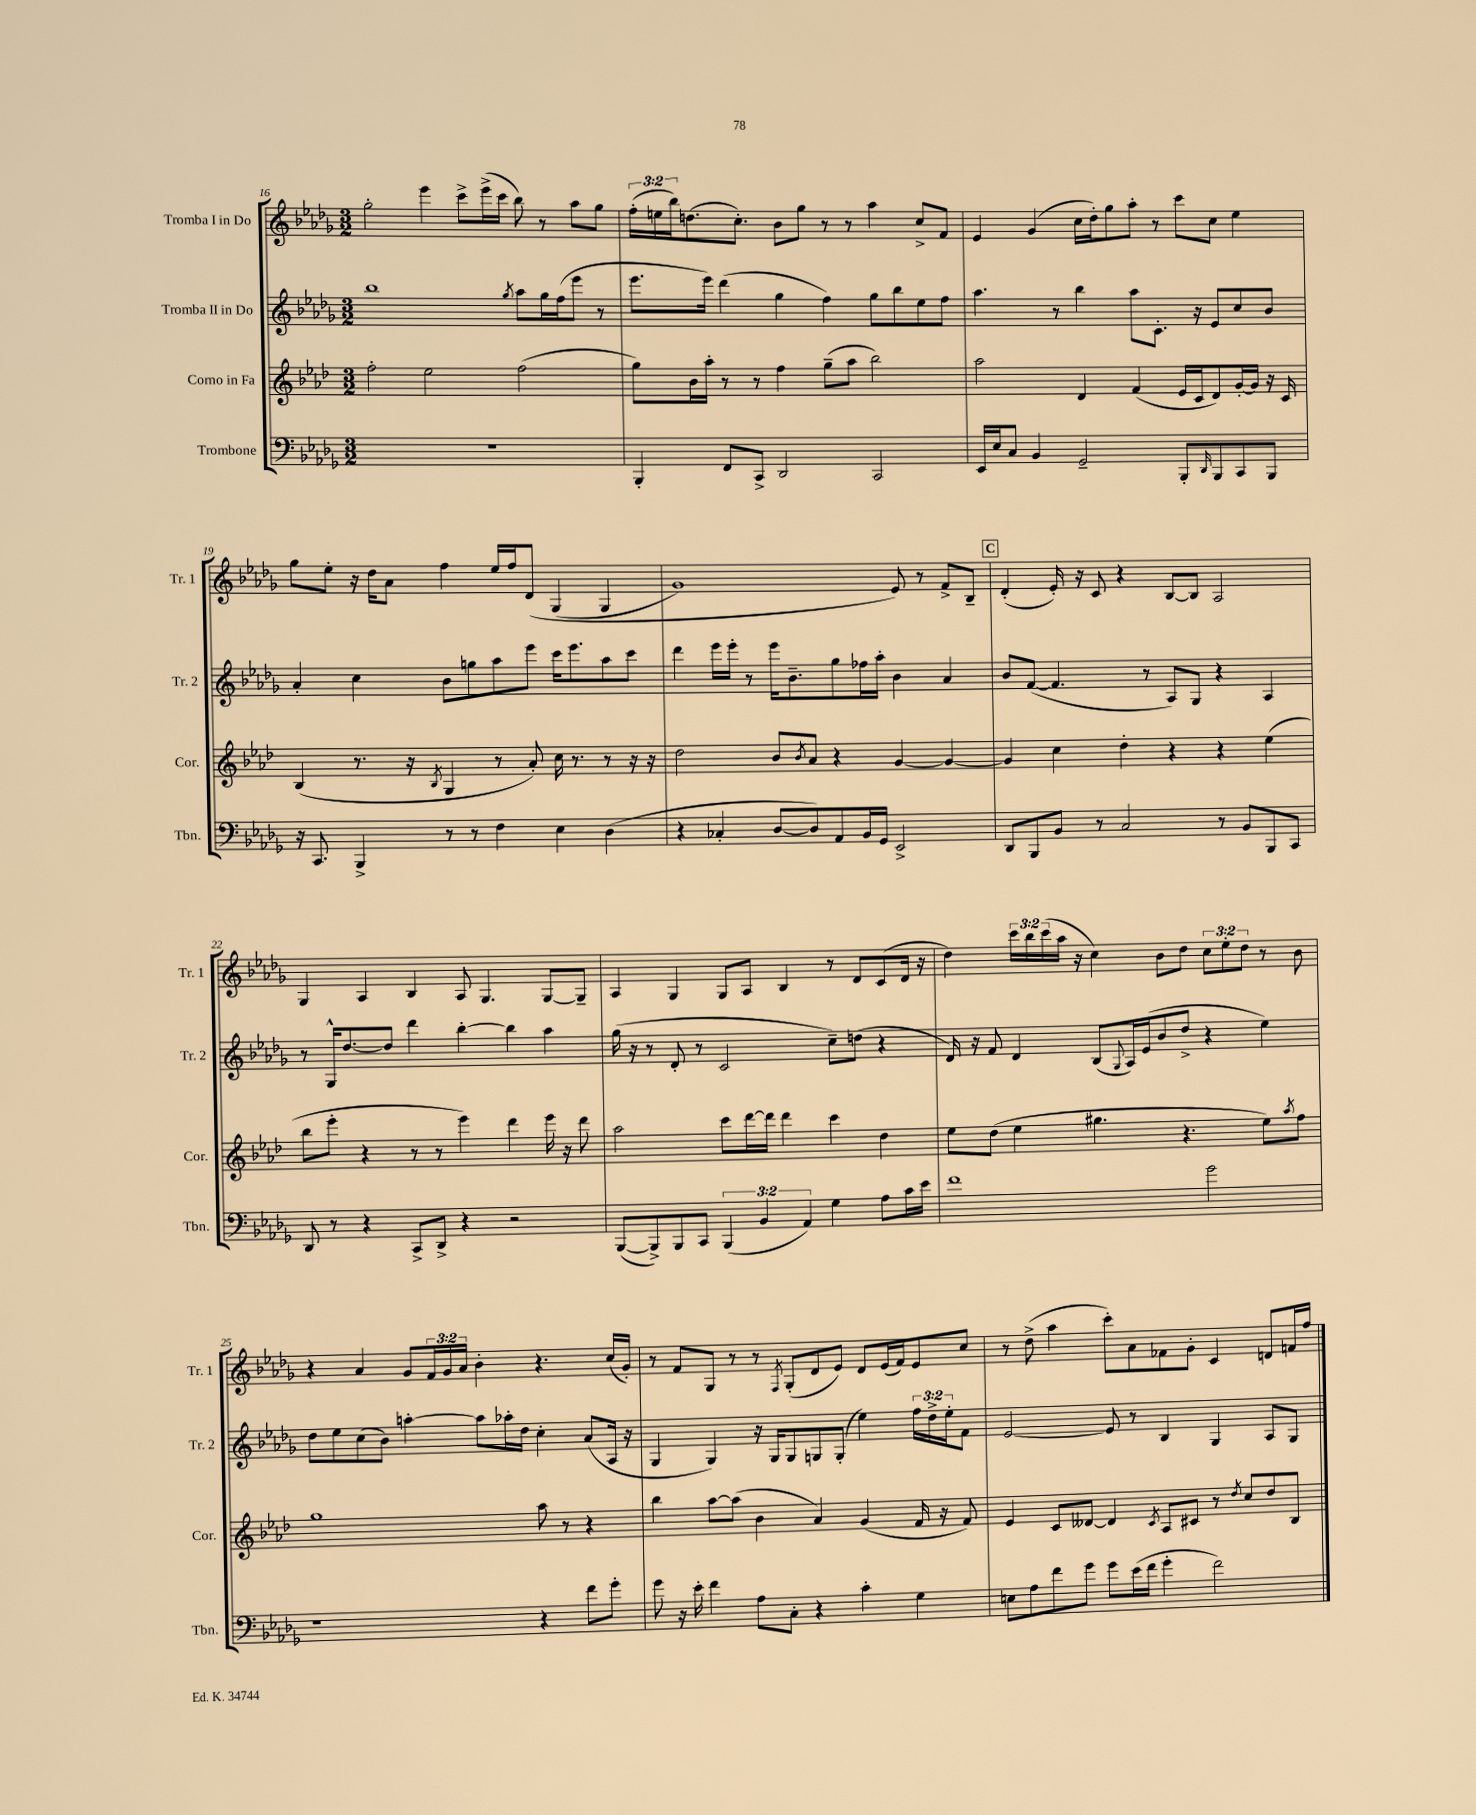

**kern	**kern	**kern	**kern
*staff4	*staff3	*staff2	*staff1
*clefF4	*clefG2	*clefG2	*clefG2
*k[b-e-a-d-g-]	*k[b-e-a-d-]	*k[b-e-a-d-g-]	*k[b-e-a-d-g-]
*M3/2	*M3/2	*M3/2	*M3/2
1.r	2ff'	1bb-	2gg-'
.	2ee-	.	4eee-
.	.	.	8ccc^
.	.	.	(16eee-^
.	.	.	16ccc
.	.	8qgg-	.
.	(2ff	8aa-	8bb-)
.	.	16gg-	8r
.	.	(16ff	.
.	.	8eee-	8aa-
.	.	8r	8gg-
=	=	=	=
4BBB-'	8gg)	8.eee-	(24ff'
.	.	.	24ee
.	.	.	24bb-)
.	16b-	.	(8.dd
.	16aa-'	16eee-)	.
8FF	8r	(4ddd-	.
.	.	.	8.cc')
8CC^	8r	.	.
2DD-	4ff	4gg-	8b-
.	.	.	8gg-
.	(8gg~	4ff)	8r
.	8aa-	.	8r
2CC	2bb-)	8gg-	4aa-
.	.	8bb-	.
.	.	8ee-	8cc^
.	.	8ff	8f
=	=	=	=
16EE-	2aa-	4.aa-	4e-
16E-	.	.	.
8C	.	.	.
4BB-	.	.	(4g-
.	.	8r	.
2GG-~	4d-	4bb-	16cc
.	.	.	16dd-')
.	.	.	8gg-
.	(4f	8aa-	8aa-'
.	.	8.c'	8r
8BBB-'	16e-	.	8ccc
.	16c	16r	.
16qqDD-	.	.	.
8BBB-	8d-)	8e-	8cc
8CC	[16g'	8cc	4ee-
.	16g]	.	.
8BBB-	16r	8b-	.
.	16c	.	.
=	=	=	=
16r	(4B-	4a-'	8gg-
8.CC	.	.	.
.	.	.	8ee-'
4BBB-^	8.r	4cc	16r
.	.	.	16dd-
.	.	.	8a-
.	16r	.	.
.	8qB-	.	.
8r	4G	8b-	4ff
8r	.	8gg	.
4F	8r	8aa-	16ee-
.	.	.	16ff
.	8a-')	8eee-	&(8d-
4E-	16cc	16ccc	(4G-
.	8.r	8.eee-	.
(4D-	8r	8aa-	4G-
.	16r	8ccc	.
.	16r	.	.
=	=	=	=
4r	2dd-	4ddd-	1g-)
4C-'	.	16eee-	.
.	.	16eee-'	.
.	.	8r	.
[8D-	8b-	16eee-	.
.	.	8.b-~	.
.	8qb-	.	.
8D-])	8a-	.	.
8AA-	4r	8gg-	.
16BB-	.	16ff-	.
16GG-	.	16aa-'	.
2EE-^	[4g	4b-	8e-&)
.	.	.	8r
.	4g_	4a-	8f^
.	.	.	8B-~
=	=	=	=
8DD-	4g]	8b-	(4d-'
8BBB-	.	([8f	.
8BB-	4cc	4.f]	16e-')
.	.	.	16r
8r	.	.	8c
2C	4dd-'	.	4r
.	.	8r	.
.	4r	8A-)	[8B-
.	.	8G-	8B-]
8r	4r	4r	2A-
8BB-	.	.	.
8BBB-	(4ee-	4A-	.
8CC	.	.	.
=	=	=	=
8DD-	8bb-	8r	4G-
8r	8eee-'	16G-^^	.
.	.	[8.dd-	.
4r	4r	.	4A-
.	.	8dd-]	.
8CC^	8r	4ddd-	4B-
8DD-^	8r	.	.
4r	4eee-)	[4bb-'	8A-
.	.	.	4.G-
2r	4ddd-	4bb-]	.
.	16eee-	4aa-	[8G-
.	16r	.	.
.	8ddd-	.	8G-~]
=	=	=	=
([8BBB-	2aa-	(16gg-	4A-
.	.	16r	.
8BBB-^])	.	8r	.
8BBB-	.	8d-'	4G-
8CC	.	8r	.
(6BBB-	8ccc	2c	8G-
.	[16ddd-	.	8A-
6BB-	.	.	.
.	16ddd-]	.	.
.	4ddd-	.	4B-
6AA-)	.	.	.
4G-	4ccc	8cc~)	8r
.	.	(8dd	8d-
8A-	4dd-	4r	(8c
16c	.	.	16d-
16e-	.	.	16r
=	=	=	=
1f	8ee-	16d-)	4dd-)
.	.	16r	.
.	(8dd-	8f	.
.	4ee-	4d-	24ccc
.	.	.	24bb-
.	.	.	(24ccc
.	.	.	16aa-
.	.	.	16r
.	4.gg#	(8B-	4cc)
.	.	8qqG-	.
.	.	16A-)	.
.	.	(16e-	.
.	.	8b-	8b-
.	4.r	8dd-^	8dd-
2g-	.	4r	12cc
.	.	.	12ee-'
.	.	.	12dd-
.	8ee-)	4ee-)	8r
.	8qaa-	.	.
.	8ff	.	8b-
=	=	=	=
1r	1gg	8dd-	4r
.	.	8ee-	.
.	.	(8cc	4a-
.	.	8b-)	.
.	.	[4aa'	8g-
.	.	.	24f
.	.	.	24g-
.	.	.	24a-
.	.	8aa]	4b-'
.	.	16aa-'	.
.	.	16dd-	.
4r	8aa-	4cc'	4.r
.	8r	.	.
8f	4r	(8a-	.
8g-'	.	16A-	(16cc
.	.	16r	16g-')
=	=	=	=
8g-	4bb-	4G-	8r
16r	.	.	8f
16e-'	.	.	.
4f	[8aa-	4G-)	8G-
.	(8aa-]	.	8r
8A-	4b-	16r	8r
.	.	16G-	.
.	.	.	8qF
8C'	.	8G-	(8G-'
4r	4a-)	8G	8d-
.	.	(8G'	8e-)
4c'	(4g	4ee-)	8d-
.	.	.	(16e-
.	.	.	16f)
4G-	16f	24ff	8e-
.	.	24dd-^	.
.	16r	.	.
.	.	24ee-'	.
.	8f)	8f	8cc
=	=	=	=
8E	4e-	[2e-	8r
8A-	.	.	(8dd-^
8f	8c	.	4aa-
8g-	[8d--	.	.
8g-	4d--]	8e-]	8ccc')
(16e-	.	8r	8a-
16f	.	.	.
.	8qc	.	.
4g-'	8A-	4B-	8f-
.	8c#	.	8g-'
2f)	8r	4G-	4c
.	8qdd-	.	.
.	8cc	.	.
.	8dd-	8A-	8d
.	8B-	8G-	16f
.	.	.	16ff
==	==	==	==
*-	*-	*-	*-
